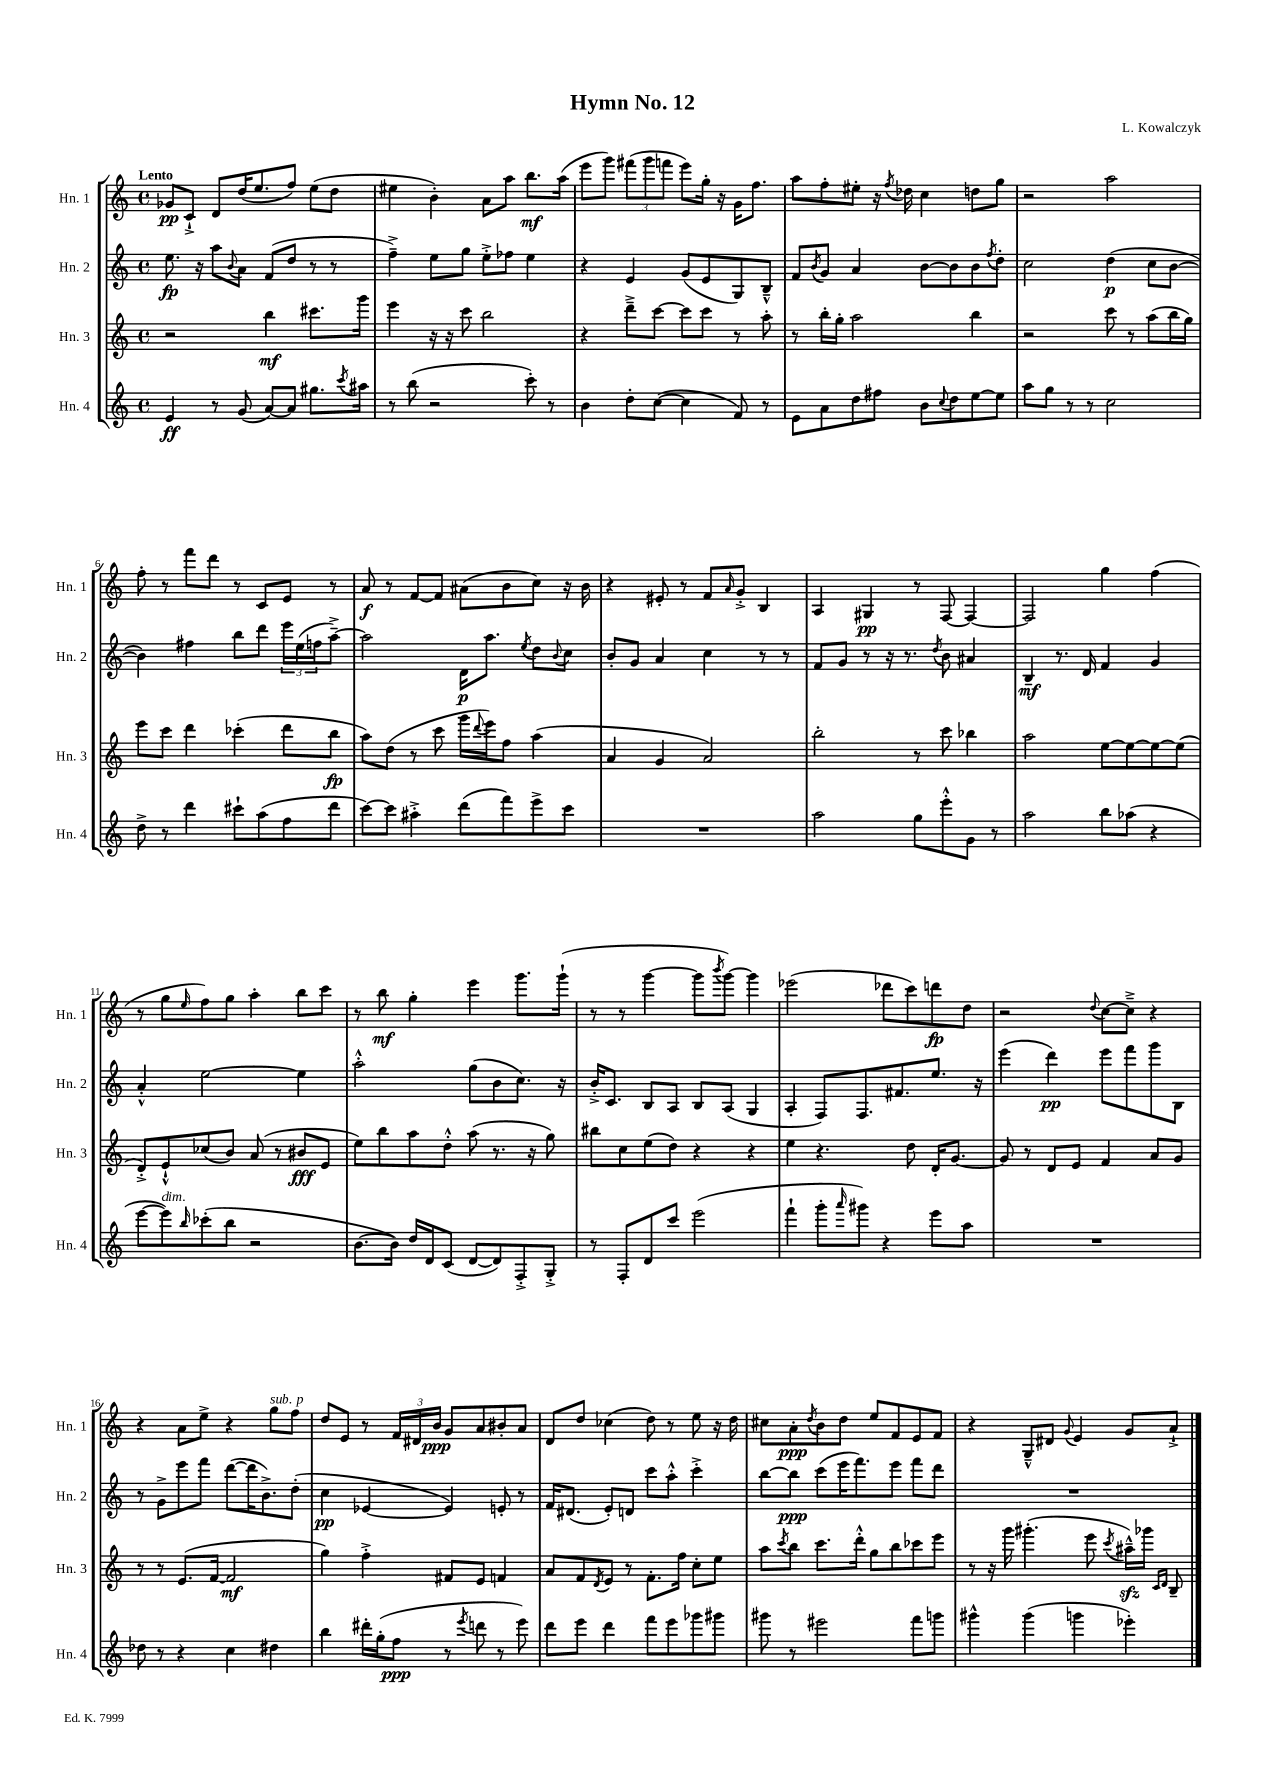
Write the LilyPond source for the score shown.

\header { title = "Hymn No. 12" composer = "L. Kowalczyk" }
<<
\new StaffGroup <<
\new Staff = "s0" \with { instrumentName = "Hn. 1" shortInstrumentName = "Hn. 1" } {
    \clef treble \key c \major \defaultTimeSignature \time 4/4 \tempo "Lento"
    ges'8\pp c'8-!-> d'8 d''16( e''8. f''8) e''8( d''8 |
    eis''4 b'4-.) a'8 a''8 b''8.\mf a''16( |
    e'''8 g'''8) \tuplet 3/2 { fis'''8( g'''8 f'''8 } e'''8) g''16-. r16 g'16 f''8. |
    a''8 f''8-. eis''8-. r16 \acciaccatura { f''8 } des''16 c''4 d''8 g''8 |
    r2 a''2 |
    f''8-. r8 f'''8 d'''8 r8 c'8 e'8 r8 |
    a'8\f r8 f'8~ f'8 ais'8( b'8 c''8) r16 b'16 |
    r4 eis'8-. r8 f'8 \grace { a'16 } g'8-.-> b4 |
    a4 gis4\pp r8 f8~ f4~ |
    f2 g''4 f''4( |
    r8 g''8 \grace { e''16 } f''8) g''8 a''4-. b''8 c'''8 |
    r8 b''8\mf g''4-. e'''4 g'''8. g'''16-!( |
    r8 r8 g'''4~ g'''8 \acciaccatura { b'''8 } g'''8~) g'''4 |
    ees'''2( des'''8 c'''8) d'''8\fp d''8 |
    r2 \appoggiatura { d''8 } c''8~ c''8---> r4 |
    r4 a'8 e''8-> r4 g''8^\markup { \italic "sub. p" } f''8 |
    d''8 e'8 r8 \tuplet 3/2 { f'16 dis'16 b'16\ppp } g'8 a'8 bis'8-. a'8 |
    d'8 d''8 ces''4( d''8) r8 e''8 r16 d''16 |
    cis''8 a'8-.\ppp \acciaccatura { d''8 } b'8 d''8 e''8 f'8 e'8 f'8 |
    r4 g8---^ dis'8 \appoggiatura { g'8 } e'4 g'8 a'8-!-> \bar "|." |
}
\new Staff = "s1" \with { instrumentName = "Hn. 2" shortInstrumentName = "Hn. 2" } {
    \clef treble \key c \major \defaultTimeSignature \time 4/4
    e''8.\fp r16 a''8 \appoggiatura { b'8 } a'8 f'8( d''8 r8 r8 |
    f''4--->) e''8 g''8 e''8-.-> fes''8 e''4 |
    r4 e'4 g'8( e'8 g8) b8---^ |
    f'8 \acciaccatura { b'8 } g'8 a'4 b'8~ b'8 b'8 \acciaccatura { f''8 } d''8-. |
    c''2 d''4\p( c''8 b'8~ |
    b'4) fis''4 b''8 d'''8 \tuplet 3/2 { e'''16 e''16( f''16 } a''8~--->) |
    a''2 d'16\p a''8. \acciaccatura { e''8 } d''8 \appoggiatura { b'8 } c''8 |
    b'8-. g'8 a'4 c''4 r8 r8 |
    f'8 g'8 r8 r16 r8. \acciaccatura { d''8 } b'8 ais'4 |
    b4--\mf r8. d'16 f'4 g'4 |
    a'4-.-^ e''2~ e''4 |
    a''2-.-^ g''8( b'8 c''8.) r16 |
    b'16-.-> c'8. b8 a8 b8 a8( g4 |
    a4-. f8) f8. fis'8. e''8. r16 |
    e'''4( d'''4\pp) e'''8 f'''8 g'''8 b8 |
    r8 g'8-> e'''8 f'''8 d'''8~( d'''16 b'8.->) d''8-.( |
    c''4\pp ees'4~ ees'4) e'8-. r8 |
    f'16 dis'8.( e'8-.) d'8 c'''8 a''8-.-^ c'''4-.-> |
    b''8~ b''8\ppp c'''8( e'''16 f'''8.) e'''8 f'''8 d'''8 |
    R1 \bar "|." |
}
\new Staff = "s2" \with { instrumentName = "Hn. 3" shortInstrumentName = "Hn. 3" } {
    \clef treble \key c \major \defaultTimeSignature \time 4/4
    r2 b''4\mf cis'''8. g'''16 |
    e'''4 r16 r16 c'''8 b''2 |
    r4 d'''8---> c'''8~ c'''8 c'''8 r8 a''8-. |
    r8 b''16-. g''16-. a''2 b''4 |
    r2 c'''8 r8 a''8( b''16 g''16) |
    e'''8 c'''8 d'''4 ces'''4-.( d'''8 b''8\fp |
    a''8) d''8( r8 c'''8 g'''16 \appoggiatura { d'''8 } e'''16) f''8 a''4( |
    a'4 g'4 a'2) |
    b''2-. r8 c'''8 bes''4 |
    a''2 e''8~ e''8~ e''8~ e''8( |
    d'8-.->) e'8-!-^ ces''8( b'8) a'8( r8 bis'8\fff e'8 |
    e''8) b''8 a''8 d''8-.-^ a''8( r8. r16 g''8) |
    bis''8 c''8 e''8( d''8) r4 r4 |
    e''4 r4. d''8 d'16-. g'8.~ |
    g'8 r8 d'8 e'8 f'4 a'8 g'8 |
    r8 r8 e'8.( f'16~ f'2\mf |
    g''4) f''4-.-> fis'8 e'8 f'4 |
    a'8 f'8 \acciaccatura { d'8 } e'8 r8 f'8.-. f''16 c''8-. e''8 |
    a''8 \acciaccatura { c'''8 } b''8 c'''8. d'''16-.-^ g''8 b''8 ces'''8 e'''8 |
    r8 r16 g'''16 gis'''4.-.( e'''8 \acciaccatura { c'''8 } ais''16---^\sfz) ges'''16 \grace { c'16 d'16 } b8-- \bar "|." |
}
\new Staff = "s3" \with { instrumentName = "Hn. 4" shortInstrumentName = "Hn. 4" } {
    \clef treble \key c \major \defaultTimeSignature \time 4/4
    e'4\ff r8 g'8( a'8~) a'8 gis''8. \acciaccatura { c'''8 } ais''16 |
    r8 b''8( r2 c'''8-.) r8 |
    b'4 d''8-. c''8~( c''4 f'8) r8 |
    e'8 a'8 d''8 fis''8 b'8 \appoggiatura { c''8 } d''8 e''8~ e''8 |
    a''8 g''8 r8 r8 c''2 |
    d''8-> r8 d'''4 cis'''8-! a''8( f''8 d'''8 |
    c'''8~) c'''8 ais''4-.-> d'''8( f'''8) e'''8-> c'''8 |
    R1 |
    a''2 g''8 e'''8-.-^ g'8 r8 |
    a''2 b''8 aes''8( r4 |
    e'''8~ e'''8^\markup { \italic "dim." }) \grace { b''16 } ces'''8-.( b''8 r2 |
    b'8.~ b'16) d''16 d'16 c'8( d'8~ d'8) f8-.-> g8-.-> |
    r8 f8-. d'8 c'''8 e'''2( |
    f'''4-! g'''8-. \grace { a'''16 } gis'''8) r4 e'''8 a''8 |
    R1 |
    des''8 r8 r4 c''4 dis''4 |
    b''4 dis'''16-. g''16-.( f''8\ppp r8 \acciaccatura { e'''8 } d'''8 r8 e'''8) |
    d'''8 e'''8 d'''4 f'''8 e'''8 ges'''8 gis'''8 |
    gis'''8 r8 eis'''2 f'''8 g'''8 |
    gis'''4-^ gis'''4( g'''4 ees'''4-.) \bar "|." |
}
>>
>>
